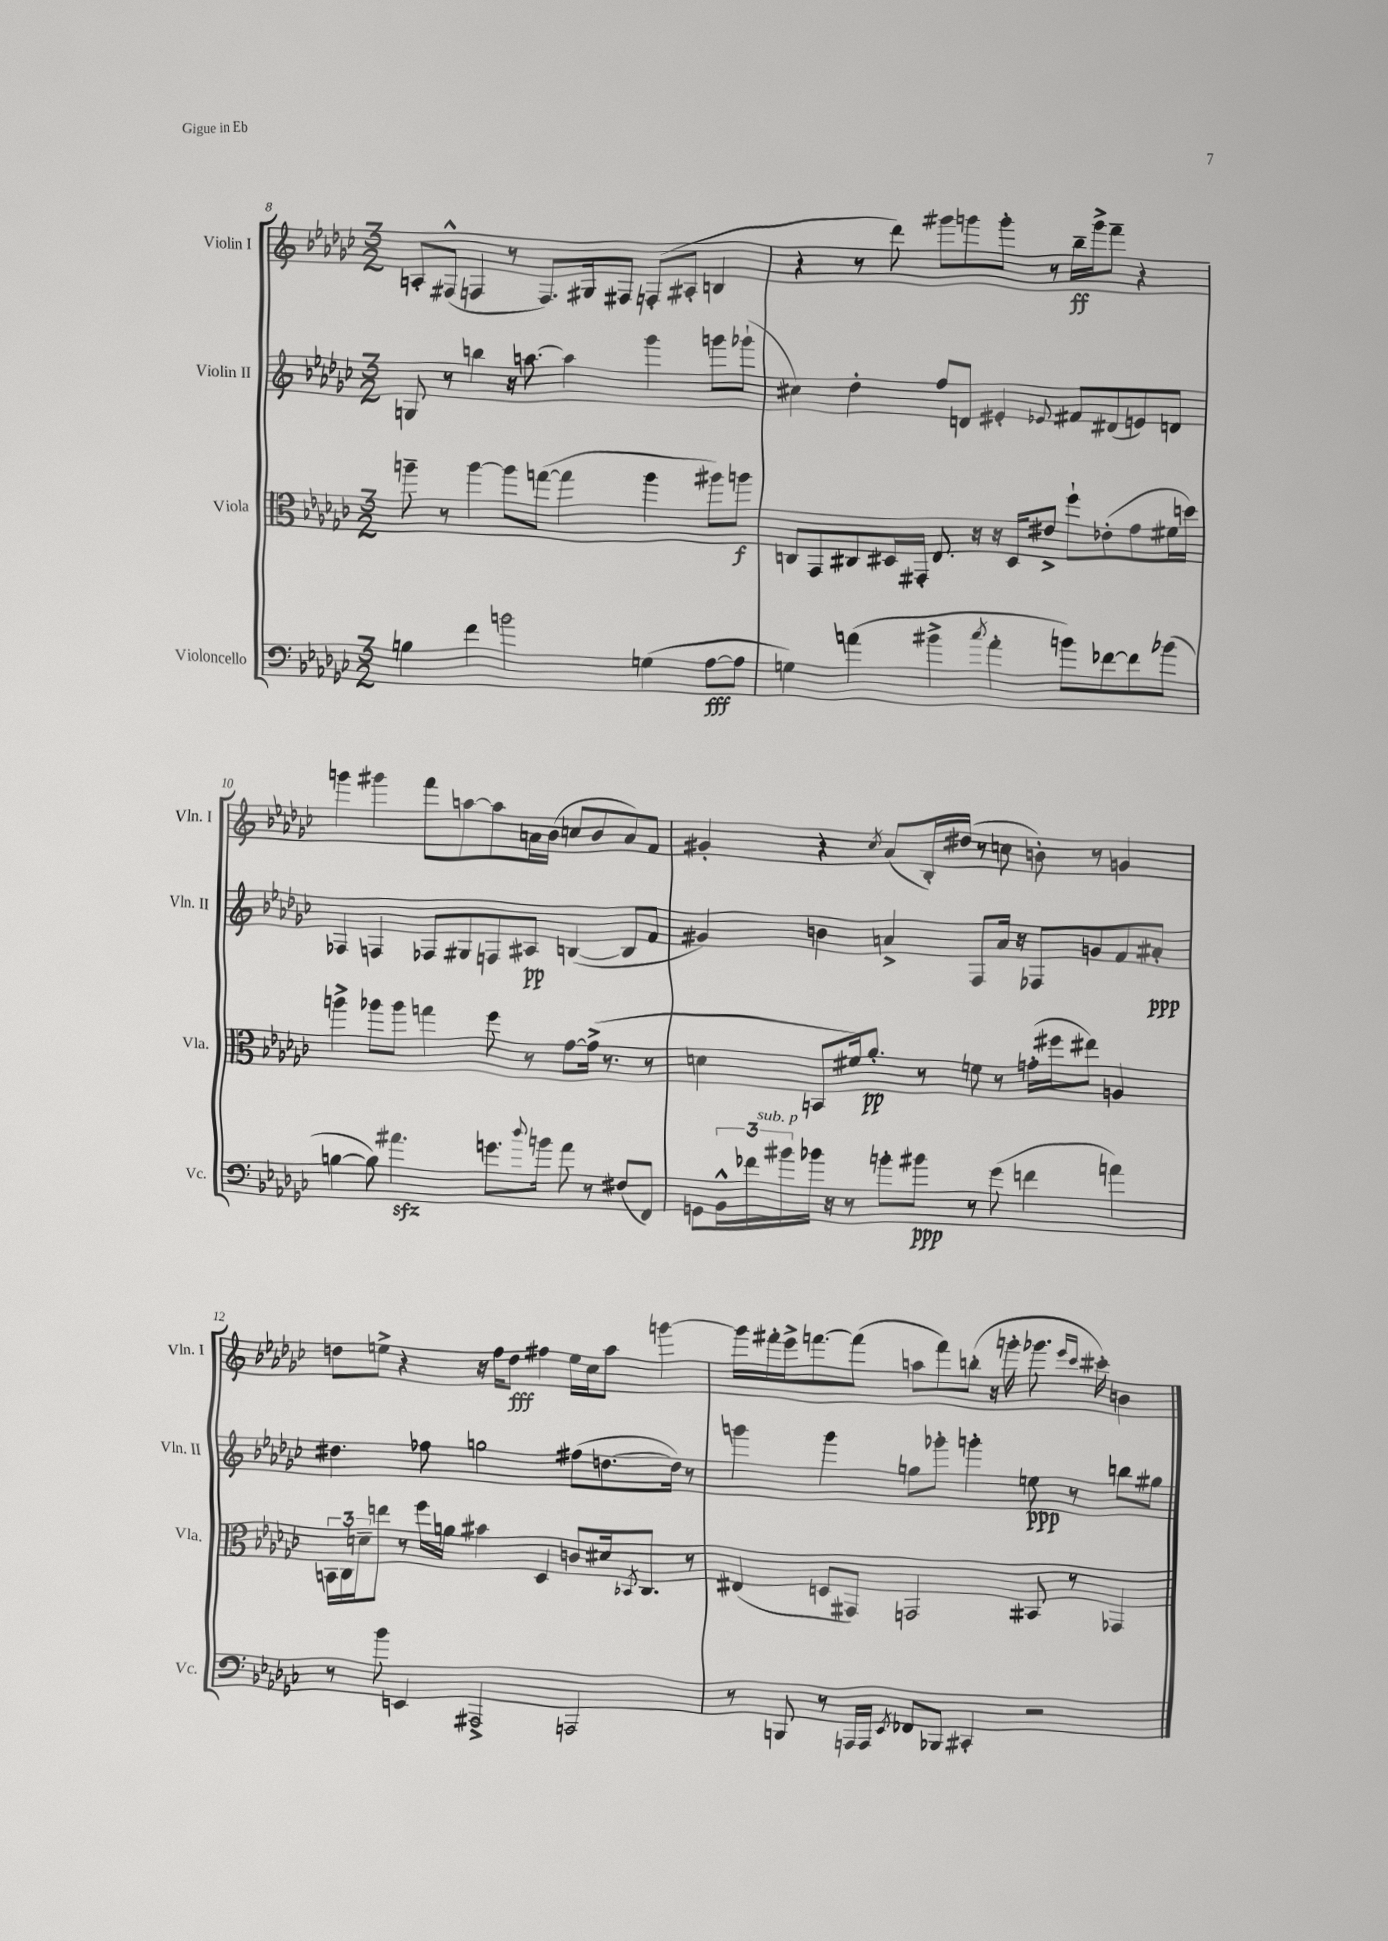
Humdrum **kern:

**kern	**kern	**kern	**kern
*staff4	*staff3	*staff2	*staff1
*clefF4	*clefC3	*clefG2	*clefG2
*k[b-e-a-d-g-c-]	*k[b-e-a-d-g-c-]	*k[b-e-a-d-g-c-]	*k[b-e-a-d-g-c-]
*M3/2	*M3/2	*M3/2	*M3/2
4B	8aa~	8G	8A'
.	8r	8r	(8F#^^
4f	[4aa	4bb	4F
2b	8aa]	16r	8r
.	.	[8.aa	.
.	([8gg	.	8.F)
.	4gg]	4aa]	.
.	.	.	16G#
.	.	.	8F#
(4G	4aa	4ggg-	(8F'
.	.	.	8A#'
[8A-	8aa#)	8ggg	4B
8A-]	8aa	(8ggg-`	.
=	=	=	=
4G)	8C	4cc#)	4r
.	8GG-	.	.
(4a	8C#	4dd-'	8r
.	16D#	.	8ddd-)
.	16GG#'	.	.
4b#^	8.E-	8ff	8ggg#
.	.	8d	8ggg
.	16r	.	.
8qcc-	.	.	.
4a'	16r	4e#'	8ggg'
.	16D#	.	.
.	8e#^	.	8r
.	.	8qqe-	.
8b)	8ff`	8f#	16bb-~
.	.	.	16ggg^
[8f-	(8e-'	(8d#	8fff~
8f-]	8g-	8e)	4r
(8b-	16f#	8d	.
.	16dd)	.	.
=	=	=	=
[4B	4aa^	4F-	4ggg
8B])	8aa-	4F	4ggg#
4.a#	8aa-	.	.
.	4gg	8F-	8fff
.	.	8G#	[8aa
8.g	8ff	8F	8aa]
.	8r	8A#	16a
8qqdd-	.	.	.
16b	.	.	(16b-
8a#	[8g-	([4B	8cc
8r	(16g-^]	.	8b-
.	8.r	.	.
(8F#	.	8B]	8a)
8FF)	8r	8f	8f
=	=	=	=
8GG	4d	4g#)	4g#'
24BB-^^	.	.	.
24f-	.	.	.
24b#	.	.	.
16b-	8BB	4b	4r
16r	.	.	.
8r	16f#)	.	.
.	8.a-'	.	.
.	.	.	8qcc-
8b'	.	4a^	(8a-
8b#	8r	.	16B-')
.	.	.	(16dd#
8r	8f	8F	8r
(8g-	8r	16a	8cc
.	.	16r	.
4f	(16g'	8F-	8b')
.	16ff#	.	.
.	8ee#)	8g	8r
4a)	4A	8f	4g
.	.	8a#'	.
=	=	=	=
8r	24BB	4.dd#	8dd
.	24C-	.	.
.	24d~	.	.
8b-	8ee	.	8ee^
4EE	8r	.	4r
.	16ff	8ff-	.
.	16a	.	.
2AAA#^	4b#	2gg	16r
.	.	.	16ff
.	.	.	8dd
.	4D-	.	4ff#
2AAA	8c	(8ff#	16ee
.	.	.	16cc-
.	16d#	[8.dd	8aa-
.	8qBB-	.	.
.	8.C-	.	.
.	.	.	[4ggg
.	.	16dd])	.
.	8r	8r	.
=	=	=	=
8r	(4E#	4ggg	16ggg]
.	.	.	16fff#'
8BBB	.	.	16eee-^
.	.	.	[8.fff
8r	8D	4ggg	.
16AAA	8GG#)	.	(8fff]
16AAA	.	.	.
8qEE-	.	.	.
8FF-	2GG	8gg	8aa
8BBB-	.	8ggg-'	8fff)
4CC#'	.	4ggg'	(8bb'
.	.	.	16r
.	.	.	16ggg'
2r	8BB#	8ee	8.ggg-
.	8r	8r	.
.	.	.	16qqeee-
.	.	.	16qqccc-
.	.	.	16ccc#')
.	4GG-	8bb	4b
.	.	8gg#	.
==	==	==	==
*-	*-	*-	*-
